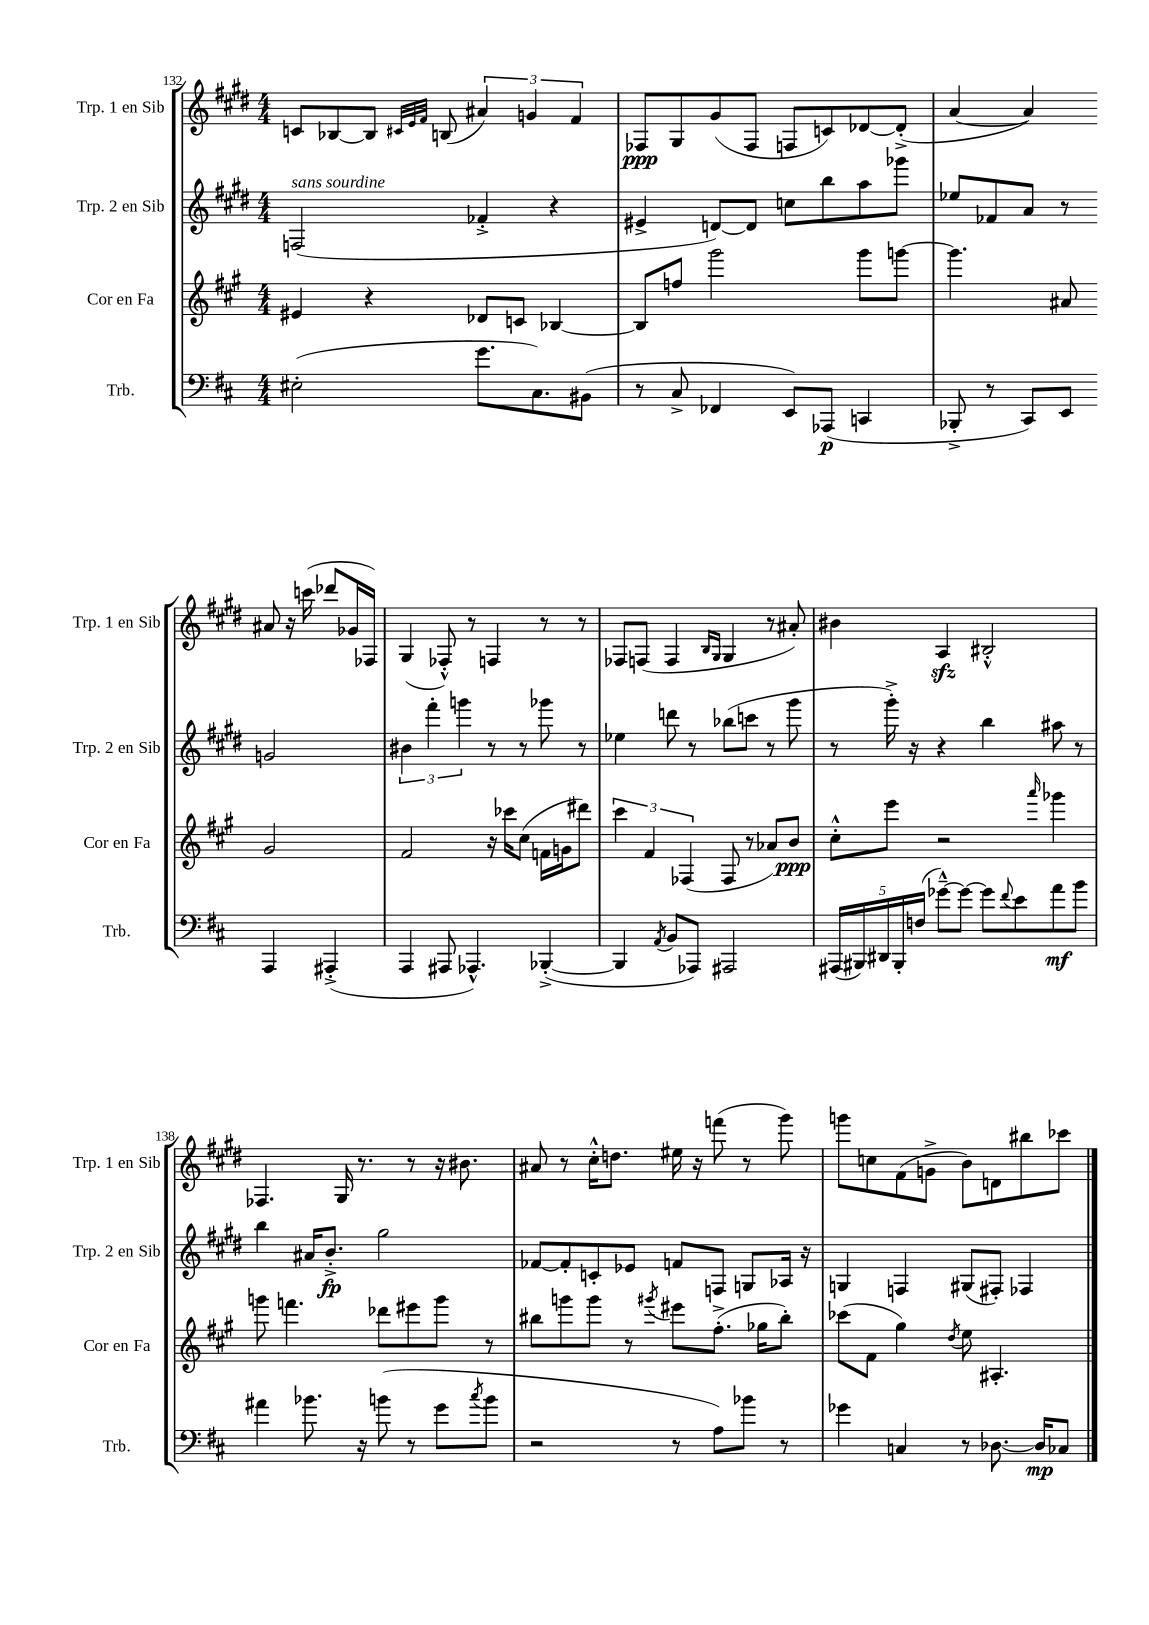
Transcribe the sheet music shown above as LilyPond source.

<<
\new StaffGroup <<
\new Staff = "s0" \with { instrumentName = "Trp. 1 en Sib" shortInstrumentName = "Trp. 1 en Sib" } {
    \clef treble \key e \major \numericTimeSignature \time 4/4
    c'8 bes8~ bes8 \grace { cis'32 e'32 fis'32 } b8( \tuplet 3/2 { ais'4) g'4 fis'4 } |
    fes8\ppp gis8 gis'8( fes8 f8 c'8) des'8~ des'8-.->( |
    a'4~ a'4) ais'8 r16 c'''16( des'''8 ges'16 fes16) |
    gis4( fes8-.-^) r8 f4 r8 r8 |
    fes8 f8( f4 \grace { b16 gis16 } gis4 r8 ais'8-.) |
    bis'4 a4\sfz bis2-.-^ |
    fes4. gis16 r8. r8 r16 bis'8. |
    ais'8 r8 cis''16-.-^ d''8. eis''16 r16 f'''8( r8 gis'''8) |
    g'''8 c''8 fis'8( g'8-> b'8) d'8 bis''8 ces'''8 \bar "|." |
}
\new Staff = "s1" \with { instrumentName = "Trp. 2 en Sib" shortInstrumentName = "Trp. 2 en Sib" } {
    \clef treble \key e \major \numericTimeSignature \time 4/4
    f2^\markup { \italic "sans sourdine" }( fes'4-.-> r4 |
    eis'4-> d'8~) d'8 c''8 b''8 a''8 ges'''8 |
    ees''8 fes'8 a'8 r8 g'2 |
    \tuplet 3/2 { bis'4 fis'''4-. g'''4 } r8 r8 ges'''8 r8 |
    ees''4 d'''8 r8 bes''8( c'''8 r8 gis'''8 |
    r8 gis'''16-.->) r16 r4 b''4 ais''8 r8 |
    b''4 ais'16 b'8.-.->\fp gis''2 |
    fes'8~ fes'8-. c'8-. ees'8 f'8 f8 g8 aes16 r16 |
    g4 f4 gis8( fis8-.) fes4 \bar "|." |
}
\new Staff = "s2" \with { instrumentName = "Cor en Fa" shortInstrumentName = "Cor en Fa" } {
    \clef treble \key a \major \numericTimeSignature \time 4/4
    eis'4 r4 des'8 c'8 bes4~ |
    bes8 f''8 gis'''2 gis'''8 g'''8~ |
    g'''4. ais'8 gis'2 |
    fis'2 r16 ces'''16 cis''8( f'16 g'16 dis'''8) |
    \tuplet 3/2 { cis'''4 fis'4 fes4( } fes8 r8 aes'8) b'8\ppp |
    cis''8-.-^ e'''8 r2 \grace { a'''16 } ges'''4 |
    g'''8 f'''4. des'''8 eis'''8 g'''8 r8 |
    bis''8 g'''8 g'''8 r8 \acciaccatura { gis'''8 } eis'''8 fis''8.-.->( ges''16 bis''8-.) |
    ces'''8( fis'8 gis''4) \acciaccatura { d''8 } e''8 ais4.-. \bar "|." |
}
\new Staff = "s3" \with { instrumentName = "Trb." shortInstrumentName = "Trb." } {
    \clef bass \key d \major \numericTimeSignature \time 4/4
    eis2-.( g'8. cis8.) bis,8( |
    r8 cis8-> fes,4 e,8) aes,,8\p( c,4 |
    bes,,8-.-> r8 cis,8) e,8 a,,4 ais,,4-.->( |
    a,,4 ais,,8 aes,,4.-^) bes,,4~-.->( |
    bes,,4 \acciaccatura { a,8 } b,8 aes,,8) ais,,2 |
    \tuplet 5/4 { ais,,16( bis,,16) dis,16 bis,,16-. f16( } ges'8~---^) ges'8~ ges'8 \appoggiatura { fis'8 } e'8 a'8\mf b'8 |
    ais'4 bes'8. r16 b'8( r8 g'8 \acciaccatura { cis''8 } b'8 |
    r2 r8 a8) bes'8 r8 |
    ges'4 c4 r8 des8.~ des16\mp ces8 \bar "|." |
}
>>
>>
\layout { \context { \Score currentBarNumber = #132 } }
